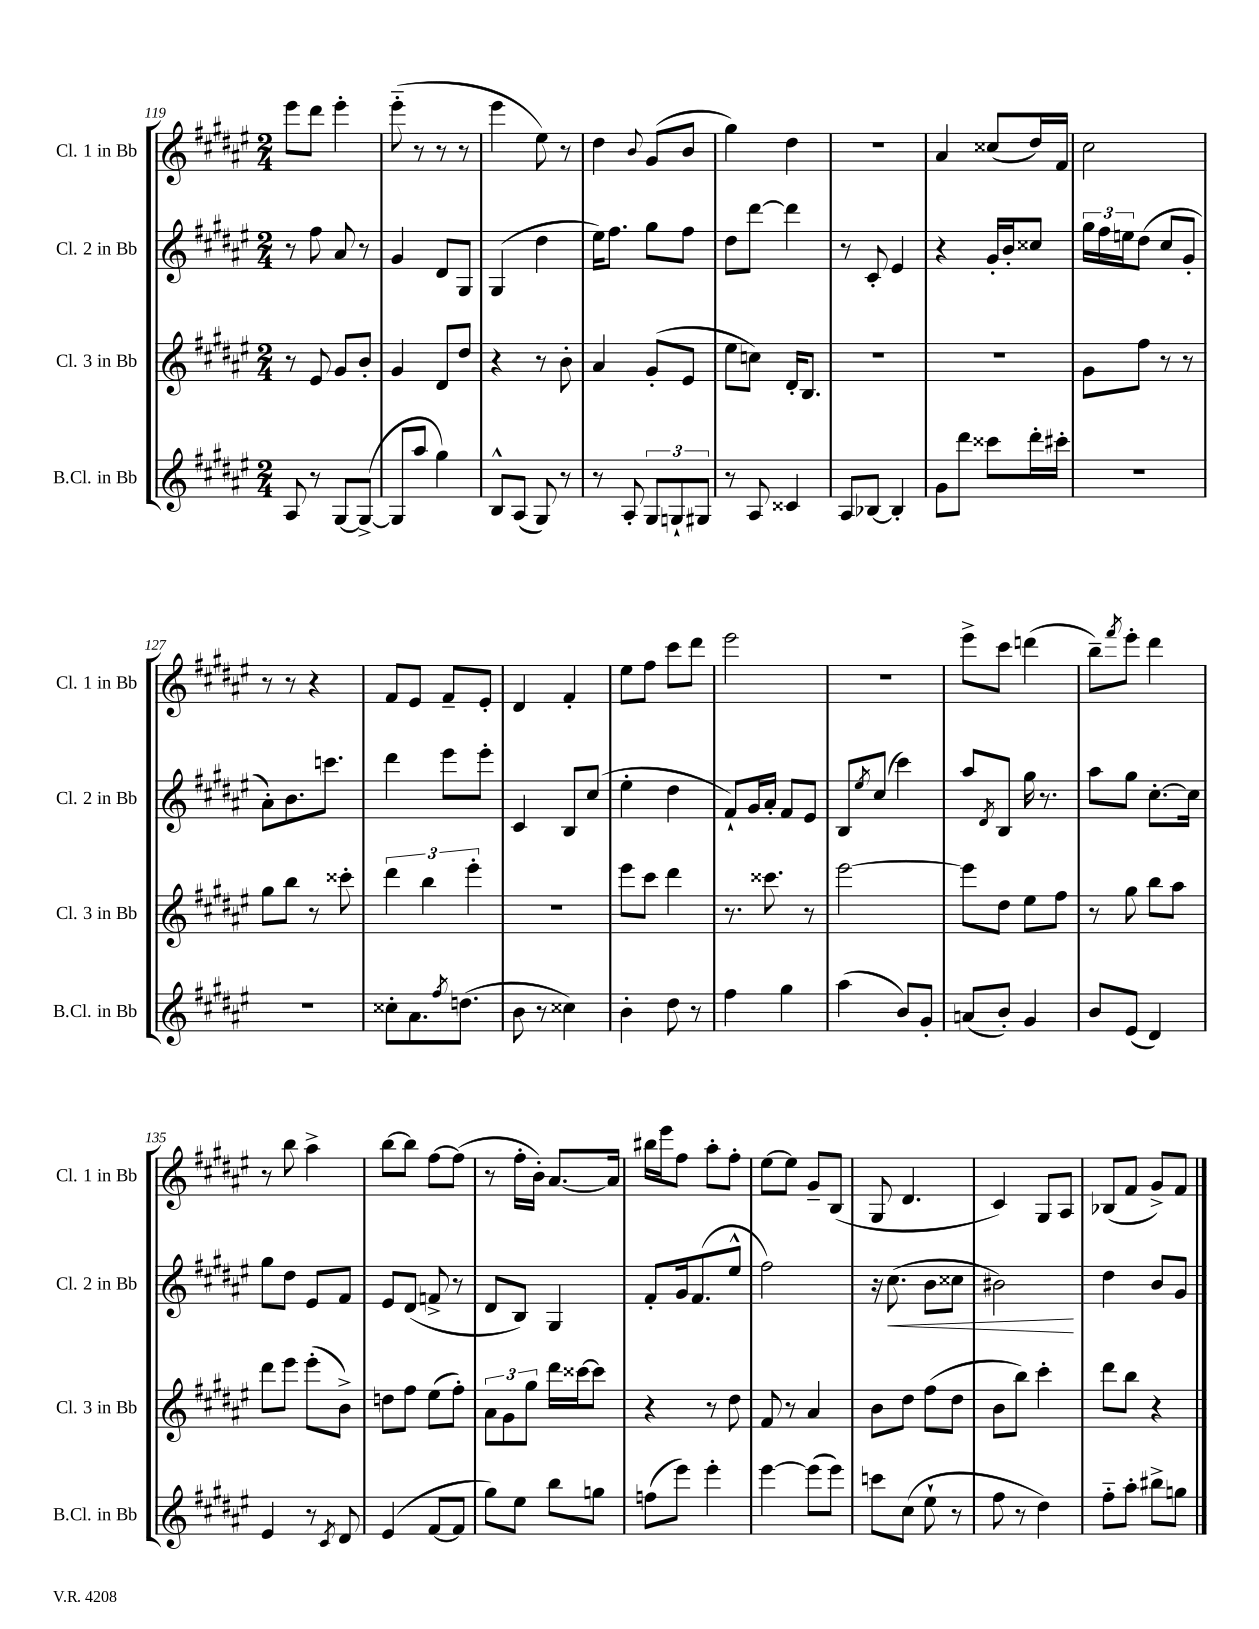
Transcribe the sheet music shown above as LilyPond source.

<<
\new StaffGroup <<
\new Staff = "s0" \with { instrumentName = "Cl. 1 in Bb" shortInstrumentName = "Cl. 1 in Bb" } {
    \clef treble \key fis \major \numericTimeSignature \time 2/4
    eis'''8 dis'''8 eis'''4-. |
    eis'''8-_( r8 r8 r8 |
    eis'''4 eis''8) r8 |
    dis''4 \appoggiatura { b'8 } gis'8( b'8 |
    gis''4) dis''4 |
    R2 |
    ais'4 cisis''8( dis''16) fis'16 |
    cis''2 |
    r8 r8 r4 |
    fis'8 eis'8 fis'8-- eis'8-. |
    dis'4 fis'4-. |
    eis''8 fis''8 cis'''8 dis'''8 |
    eis'''2 |
    R2 |
    eis'''8-> cis'''8 d'''4( |
    b''8--) \acciaccatura { fis'''8 } eis'''8-. dis'''4 |
    r8 b''8 ais''4-> |
    b''8~ b''8 fis''8~ fis''8( |
    r8 fis''16-. b'16-.) ais'8.~ ais'16 |
    bis''16 eis'''16 fis''8 ais''8-. fis''8-. |
    eis''8~ eis''8 gis'8-- b8( |
    gis8 dis'4. |
    cis'4) gis8 ais8 |
    bes8( fis'8 gis'8->) fis'8 \bar "|." |
}
\new Staff = "s1" \with { instrumentName = "Cl. 2 in Bb" shortInstrumentName = "Cl. 2 in Bb" } {
    \clef treble \key fis \major \numericTimeSignature \time 2/4
    r8 fis''8 ais'8 r8 |
    gis'4 dis'8 gis8 |
    gis4( dis''4 |
    eis''16) fis''8. gis''8 fis''8 |
    dis''8 dis'''8~ dis'''4 |
    r8 cis'8-. eis'4 |
    r4 gis'16-. b'16-. cisis''8 |
    \tuplet 3/2 { gis''16 fis''16 e''16 } dis''8( cis''8 gis'8-. |
    ais'8-.) b'8. c'''8. |
    dis'''4 eis'''8 eis'''8-. |
    cis'4 b8 cis''8( |
    eis''4-. dis''4 |
    fis'8-!) gis'16 ais'16-. fis'8 eis'8 |
    b8 \acciaccatura { eis''8 } cis''8( cis'''4) |
    ais''8 \acciaccatura { dis'8 } b8 gis''16 r8. |
    ais''8 gis''8 cis''8.~-. cis''16 |
    gis''8 dis''8 eis'8 fis'8 |
    eis'8 dis'8( f'8-> r8 |
    dis'8 b8) gis4 |
    fis'8-. gis'16 fis'8.( eis''8-^ |
    fis''2) |
    r16 cis''8.\<( b'8 cisis''8 |
    bis'2\!) |
    dis''4 b'8 gis'8 \bar "|." |
}
\new Staff = "s2" \with { instrumentName = "Cl. 3 in Bb" shortInstrumentName = "Cl. 3 in Bb" } {
    \clef treble \key fis \major \numericTimeSignature \time 2/4
    r8 eis'8 gis'8 b'8-. |
    gis'4 dis'8 dis''8 |
    r4 r8 b'8-. |
    ais'4 gis'8-.( eis'8 |
    eis''8 c''8) dis'16-. b8. |
    R2 |
    R2 |
    gis'8 fis''8 r8 r8 |
    gis''8 b''8 r8 cisis'''8-. |
    \tuplet 3/2 { dis'''4 b''4 eis'''4-. } |
    r2 |
    eis'''8 cis'''8 dis'''4 |
    r8. cisis'''8. r8 |
    eis'''2~ |
    eis'''8 dis''8 eis''8 fis''8 |
    r8 gis''8 b''8 ais''8 |
    dis'''8 eis'''8 eis'''8-.( b'8->) |
    d''8 fis''8 eis''8( fis''8-.) |
    \tuplet 3/2 { ais'8 gis'8 gis''8 } dis'''16 cisis'''16~ cisis'''8 |
    r4 r8 dis''8 |
    fis'8 r8 ais'4 |
    b'8 dis''8 fis''8( dis''8 |
    b'8 b''8) cis'''4-. |
    dis'''8 b''8 r4 \bar "|." |
}
\new Staff = "s3" \with { instrumentName = "B.Cl. in Bb" shortInstrumentName = "B.Cl. in Bb" } {
    \clef treble \key fis \major \numericTimeSignature \time 2/4
    ais8 r8 gis8~ gis8~->( |
    gis8 ais''8 gis''4) |
    b8-^ ais8( gis8) r8 |
    r8 ais8-. \tuplet 3/2 { gis8 g8-! gis8 } |
    r8 ais8 cisis'4 |
    ais8 bes8~ bes4-. |
    gis'8 dis'''8 cisis'''8 dis'''16-. cis'''16-. |
    R2 |
    r2 |
    cisis''8-. ais'8. \acciaccatura { fis''8 } d''8.( |
    b'8 r8 cisis''4) |
    b'4-. dis''8 r8 |
    fis''4 gis''4 |
    ais''4( b'8) gis'8-. |
    a'8( b'8-.) gis'4 |
    b'8 eis'8( dis'4) |
    eis'4 r8 \acciaccatura { cis'8 } dis'8 |
    eis'4( fis'8~ fis'8 |
    gis''8) eis''8 b''8 g''8 |
    f''8( eis'''8) eis'''4-. |
    eis'''4~ eis'''8( eis'''8) |
    c'''8 cis''8( eis''8-! r8 |
    fis''8 r8 dis''4) |
    fis''8-_ ais''8-. bis''8-> g''8 \bar "|." |
}
>>
>>
\layout { \context { \Score currentBarNumber = #119 } }
